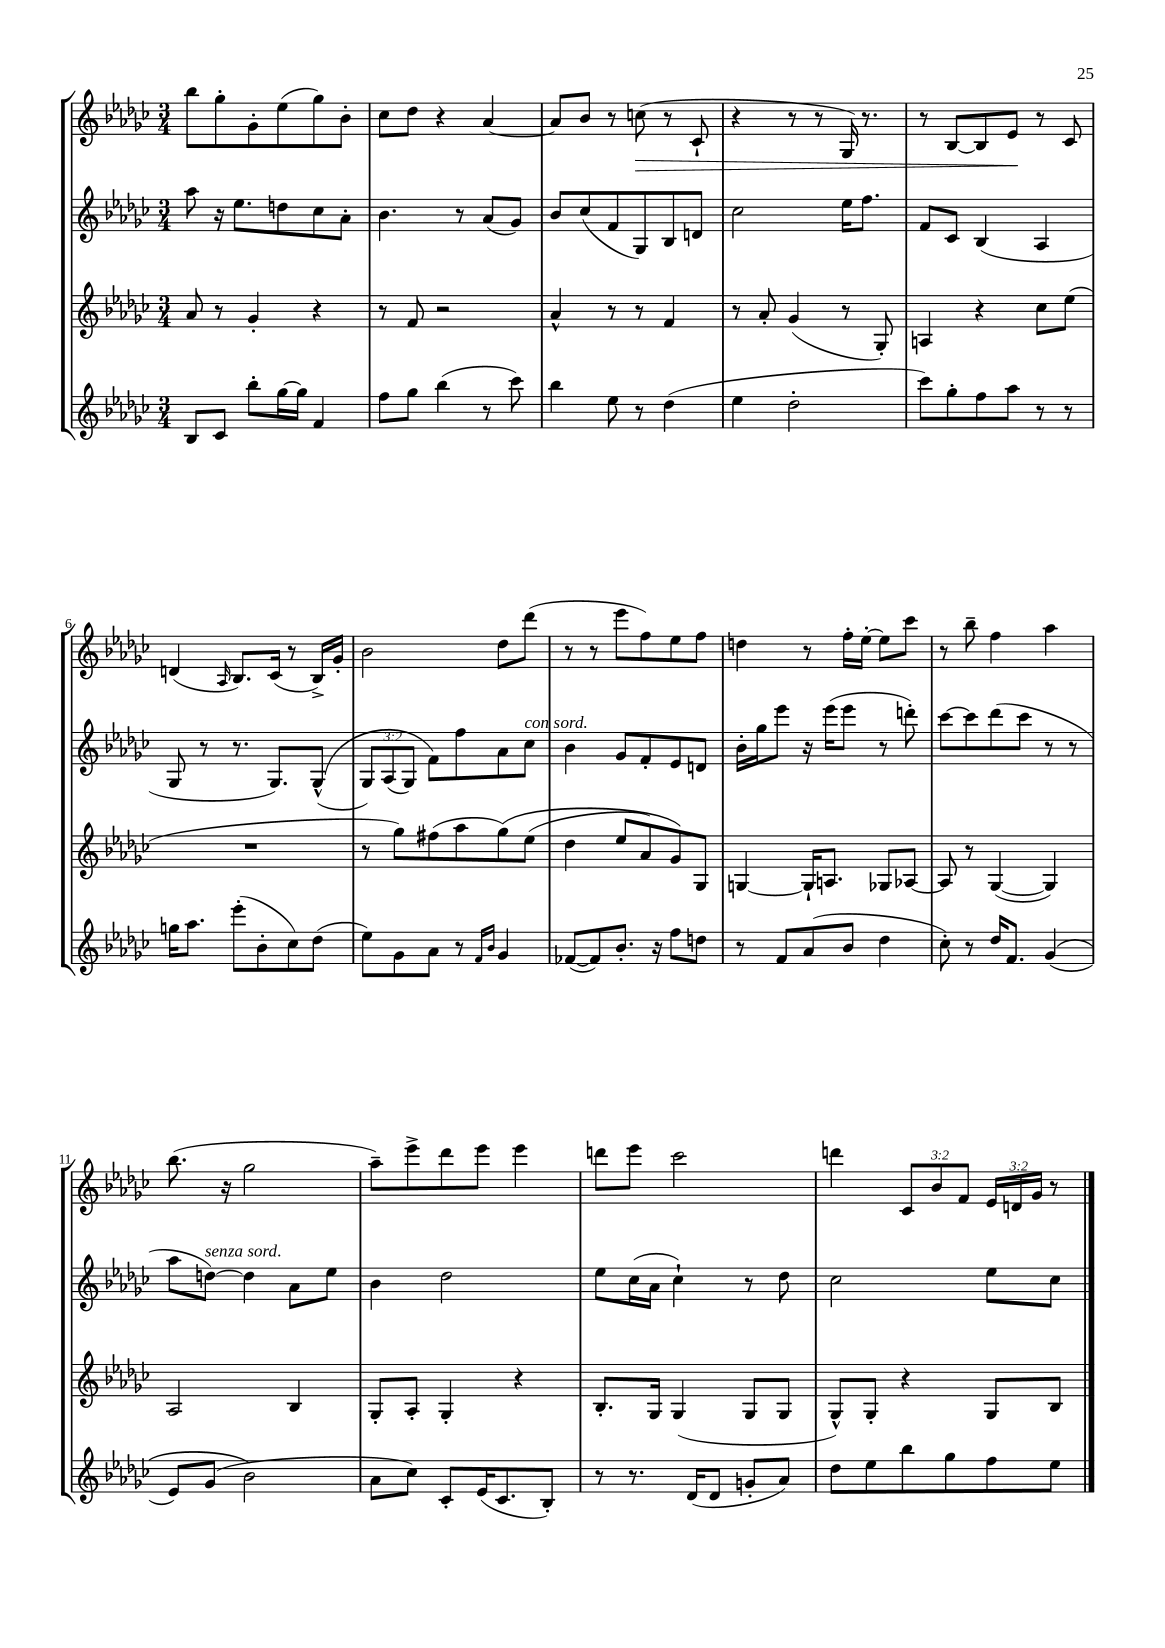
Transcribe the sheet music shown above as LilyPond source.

<<
\new StaffGroup <<
\new Staff = "s0" {
    \clef treble \key ges \major \numericTimeSignature \time 3/4 \override Staff.TupletNumber.text = #tuplet-number::calc-fraction-text
    bes''8 ges''8-. ges'8-. ees''8( ges''8) bes'8-. |
    ces''8 des''8 r4 aes'4~ |
    aes'8 bes'8 r8 c''8\>( r8 ces'8-! |
    r4 r8 r8 ges16) r8. |
    r8 bes8~ bes8 ees'8\! r8 ces'8 |
    d'4( \grace { aes16 } bes8.) ces'16( r8 bes16->) ges'16-. |
    bes'2 des''8 des'''8( |
    r8 r8 ees'''8 f''8) ees''8 f''8 |
    d''4 r8 f''16-. ees''16~-. ees''8 ces'''8 |
    r8 bes''8-- f''4 aes''4 |
    bes''8.( r16 ges''2 |
    aes''8--) ees'''8-> des'''8 ees'''8 ees'''4 |
    d'''8 ees'''8 ces'''2 |
    d'''4 \tuplet 3/2 { ces'8 bes'8 f'8 } \tuplet 3/2 { ees'16 d'16 ges'16 } r8 \bar "|." |
}
\new Staff = "s1" {
    \clef treble \key ges \major \numericTimeSignature \time 3/4 \override Staff.TupletNumber.text = #tuplet-number::calc-fraction-text
    aes''8 r16 ees''8. d''8 ces''8 aes'8-. |
    bes'4. r8 aes'8( ges'8) |
    bes'8 ces''8( f'8 ges8) bes8 d'8 |
    ces''2 ees''16 f''8. |
    f'8 ces'8 bes4( aes4 |
    ges8 r8 r8. ges8.) ges8-^(\( |
    \tuplet 3/2 { ges8) aes8( ges8) } f'8\) f''8 aes'8 ces''8^\markup { \italic "con sord." } |
    bes'4 ges'8 f'8-. ees'8 d'8 |
    bes'16-. ges''16 ees'''8 r16 ees'''16( ees'''8 r8 d'''8-.) |
    ces'''8~ ces'''8 des'''8( ces'''8 r8 r8 |
    aes''8 d''8~^\markup { \italic "senza sord." }) d''4 aes'8 ees''8 |
    bes'4 des''2 |
    ees''8 ces''16( aes'16 ces''4-!) r8 des''8 |
    ces''2 ees''8 ces''8 \bar "|." |
}
\new Staff = "s2" {
    \clef treble \key ges \major \numericTimeSignature \time 3/4
    aes'8 r8 ges'4-. r4 |
    r8 f'8 r2 |
    aes'4-^ r8 r8 f'4 |
    r8 aes'8-. ges'4( r8 ges8-.) |
    a4 r4 ces''8 ees''8( |
    R2. |
    r8 ges''8) fis''8( aes''8 ges''8)\( ees''8( |
    des''4 ees''8 aes'8) ges'8\) ges8 |
    g4~ g16-! a8. ges8 aes8~ |
    aes8 r8 ges4~( ges4) |
    aes2 bes4 |
    ges8-. aes8-. ges4-. r4 |
    bes8.-. ges16 ges4( ges8 ges8 |
    ges8-^) ges8-. r4 ges8 bes8 \bar "|." |
}
\new Staff = "s3" {
    \clef treble \key ges \major \numericTimeSignature \time 3/4
    bes8 ces'8 bes''8-. ges''16~ ges''16 f'4 |
    f''8 ges''8 bes''4( r8 ces'''8) |
    bes''4 ees''8 r8 des''4( |
    ees''4 des''2-. |
    ces'''8) ges''8-. f''8 aes''8 r8 r8 |
    g''16 aes''8. ees'''8-.( bes'8-. ces''8) des''8( |
    ees''8) ges'8 aes'8 r8 \grace { f'16 bes'16 } ges'4 |
    fes'8~( fes'8) bes'8.-. r16 f''8 d''8 |
    r8 f'8 aes'8( bes'8 des''4 |
    ces''8-.) r8 des''16 f'8. ges'4(\( |
    ees'8) ges'8( bes'2\) |
    aes'8 ces''8) ces'8-. ees'16( ces'8. bes8-.) |
    r8 r8. des'16( des'8 g'8-. aes'8) |
    des''8 ees''8 bes''8 ges''8 f''8 ees''8 \bar "|." |
}
>>
>>
